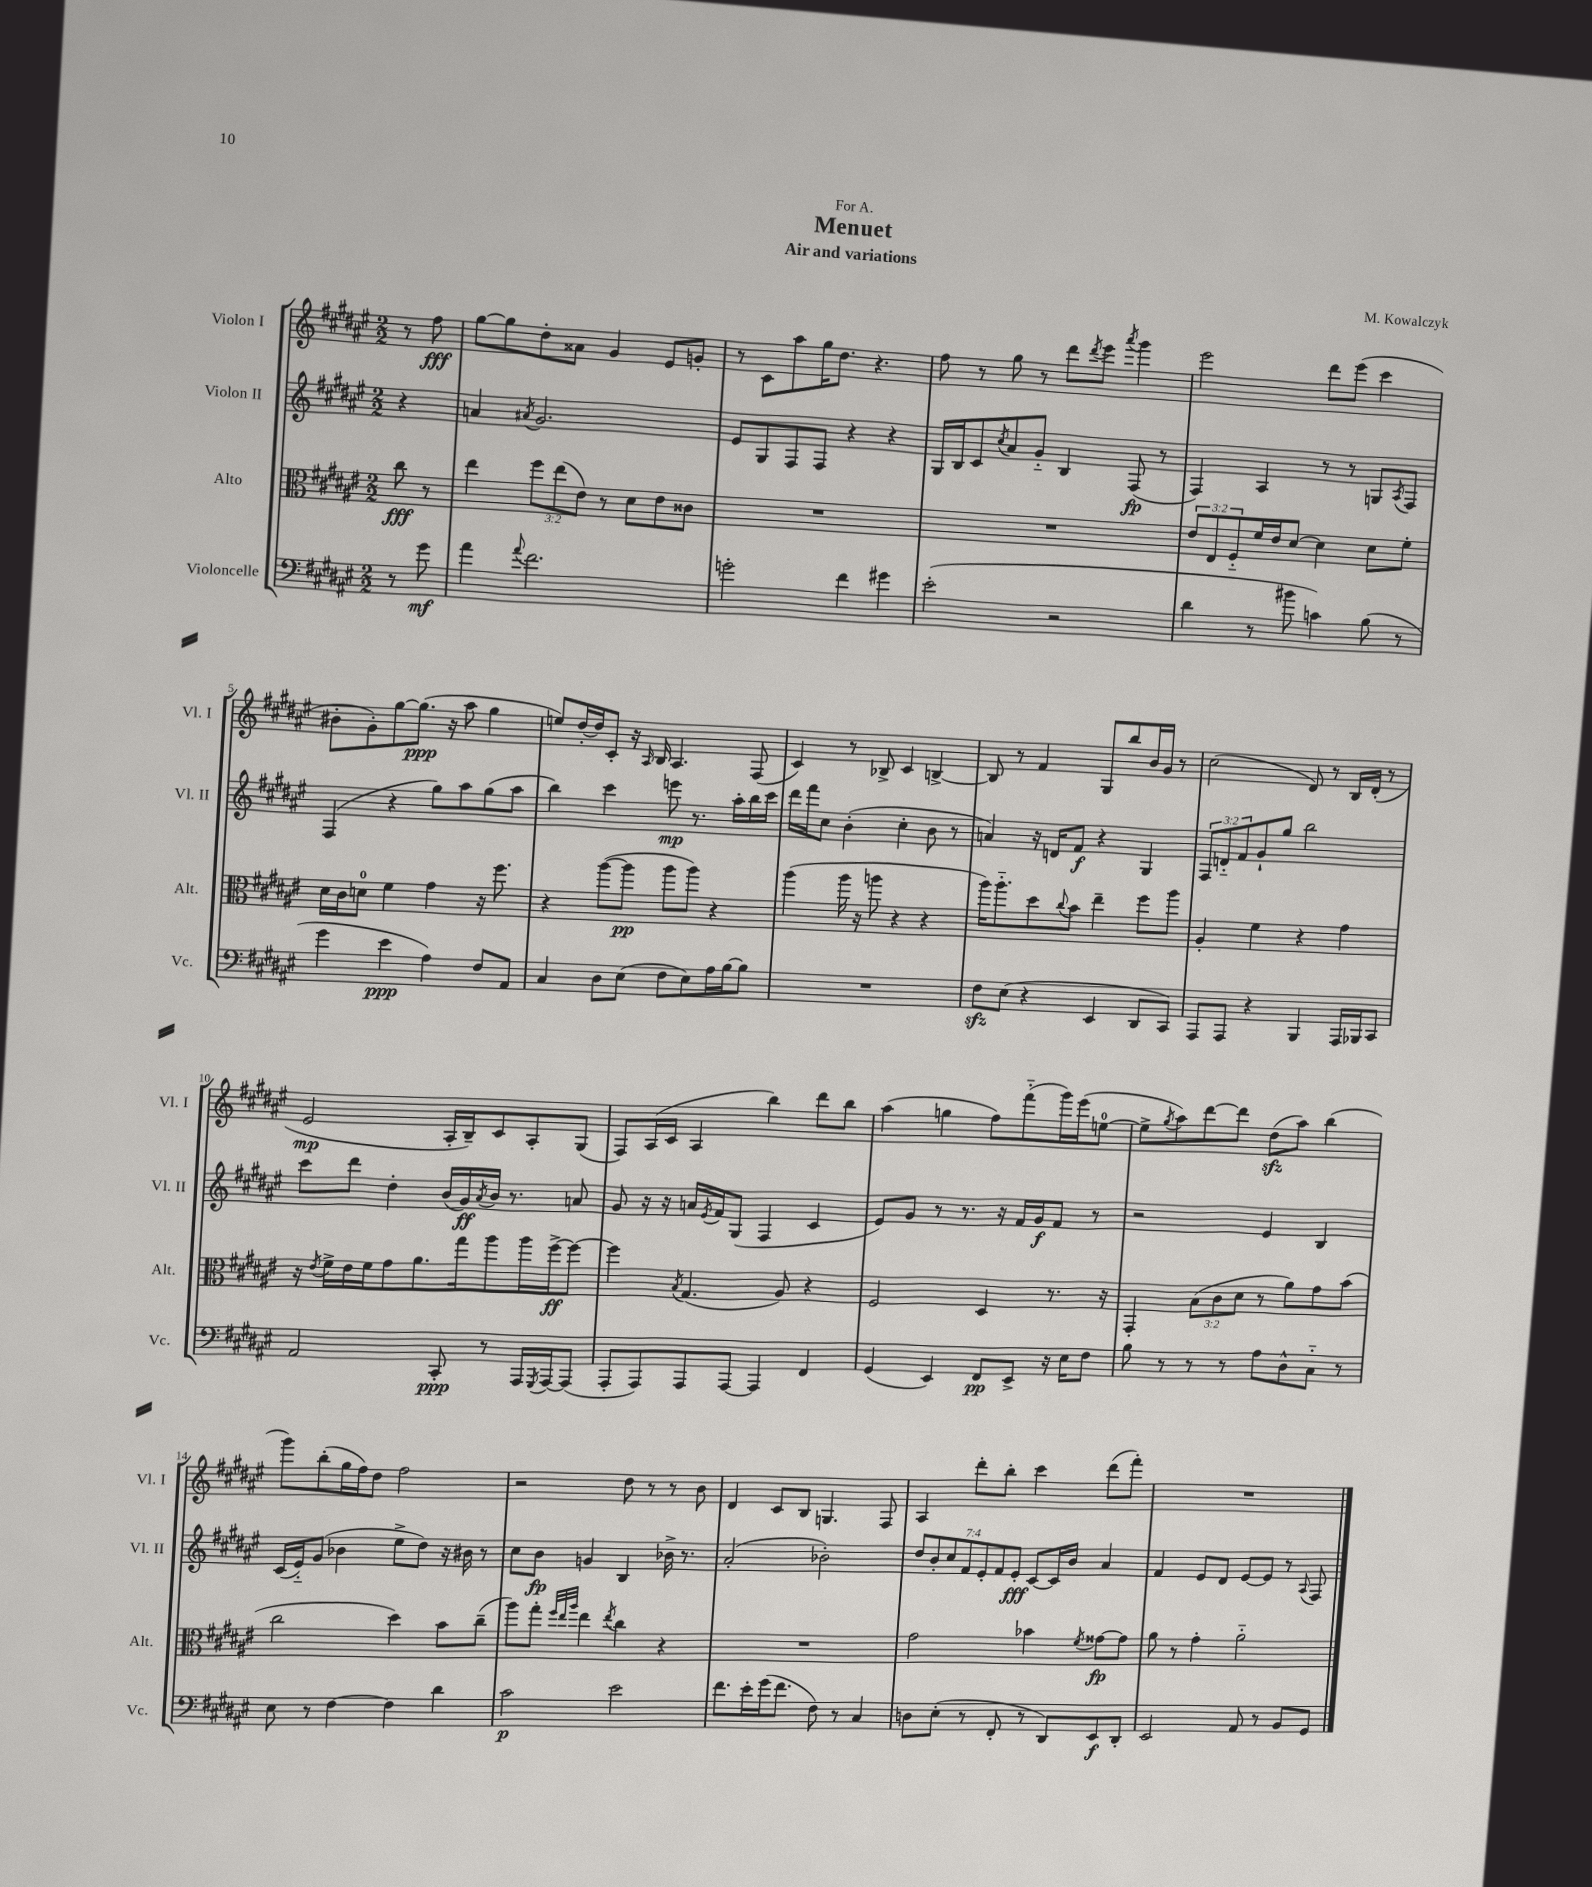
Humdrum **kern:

**kern	**dynam	**kern	**dynam	**kern	**dynam	**kern	**dynam
*part4	*part4	*part3	*part3	*part2	*part2	*part1	*part1
*staff4	*staff4	*staff3	*staff3	*staff2	*staff2	*staff1	*staff1
*I"Violoncelle	*	*I"Alto	*	*I"Violon II	*	*I"Violon I	*
*I'Vc.	*	*I'Alt.	*	*I'Vl. II	*	*I'Vl. I	*
*clefF4	*	*clefC3	*	*clefG2	*	*clefG2	*
*k[f#c#g#d#a#e#]	*	*k[f#c#g#d#a#e#]	*	*k[f#c#g#d#a#e#]	*	*k[f#c#g#d#a#e#]	*
*M2/2	*	*M2/2	*	*M2/2	*	*M2/2	*
=	=	=	=	=	=	=	=
8r	.	8cc#\	fff	4r	.	8r	.
8g#\	mf	8r	.	.	.	8ff#\	fff
=1	=1	=1	=1	=1	=1	=1	=1
4a#\	.	4ee#\	.	4an/	.	[8gg#\L	.
.	.	.	.	.	.	8gg#\]	.
8qqa#/	.	.	.	8qa#X/	.	.	.
2.f#\	.	12ff#\L	.	2.g#/	.	8dd#'\	.
.	.	(12ee#\	.	.	.	.	.
.	.	.	.	.	.	8a##X\J	.
.	.	12e#\J)	.	.	.	.	.
.	.	8r	.	.	.	4g#/	.
.	.	8d#\L	.	.	.	.	.
.	.	8e#\	.	.	.	8e#/L	.
.	.	8c##X\J	.	.	.	8gn'/J	.
=2	=2	=2	=2	=2	=2	=2	=2
2gn'\	.	1r	.	8e#/L	.	8r	.
.	.	.	.	8G#/	.	8c#\L	.
.	.	.	.	8F#/	.	8aa#\	.
.	.	.	.	8F#/J	.	16gg#\K	.
.	.	.	.	.	.	8.dd#\J	.
4f#\	.	.	.	4r	.	.	.
.	.	.	.	.	.	4.r	.
4g#X\	.	.	.	4r	.	.	.
=3	=3	=3	=3	=3	=3	=3	=3
(2e#'\	.	1r	.	16G#/LL	.	8ff#\	.
.	.	.	.	16B/J	.	.	.
.	.	.	.	8c#/	.	8r	.
.	.	.	.	8qcc#/	.	.	.
.	.	.	.	8a#/	.	8gg#\	.
.	.	.	.	8g#/J	.	8r	.
2r	.	.	.	4B/	.	8ddd#\L	.
.	.	.	.	.	.	8qddd#/	.
.	.	.	.	.	.	8eee#\J	.
.	.	.	.	.	.	8qaaa#/	.
.	.	.	.	(8F#/	fp	4ggg#\	.
.	.	.	.	8r	.	.	.
=4	=4	=4	=4	=4	=4	=4	=4
4d#\	.	12e#/L	.	4F#/)	.	2eee#\	.
.	.	12E#/	.	.	.	.	.
.	.	12F#/	.	.	.	.	.
8r	.	16f#/L	.	4A#/	.	.	.
.	.	16e#/J	.	.	.	.	.
8b#X\	.	[8d#/J	.	.	.	.	.
4cn\)	.	4d#\]	.	8r	.	8ddd#\L	.
.	.	.	.	8r	.	(8eee#\J	.
(8B\	.	8d#\L	.	8Gn/L	.	4ccc#\	.
.	.	.	.	8qA#/	.	.	.
8r	.	8f#'\J	.	8F#/J	.	.	.
!!LO:LB:g=z
=5	=5	=5	=5	=5	=5	=5	=5
4g#\	.	16d#\LL	.	(4F#/	.	8b#X'\L	.
.	.	16c#\J	.	.	.	.	.
.	.	8dn\J	.	.	.	8g#'\)	.
4e#\	ppp	4f#\	.	4r	.	[8gg#\	.
.	.	.	.	.	.	(8.gg#\J]	ppp
4A#\)	.	4g#\	.	8gg#\L)	.	.	.
.	.	.	.	.	.	16r	.
.	.	.	.	8aa#\	.	8aa#\	.
8F#/L	.	16r	.	(8gg#\	.	4gg#\	.
.	.	8.ff#\	.	.	.	.	.
8AA#/J	.	.	.	8aa#\J	.	.	.
=6	=6	=6	=6	=6	=6	=6	=6
4C#/	.	4r	.	4bb\)	.	8een/L)	.
.	.	.	.	.	.	[16dd#'/L	.
.	.	.	.	.	.	16dd#/J]	.
8D#\L	.	([8aa#\L	.	4ccc#\	.	8c#'/J	.
(8E#\J	.	8aa#\J]	pp	.	.	16r	.
.	.	.	.	.	.	16qqA#/	.
.	.	.	.	.	.	16B/	.
8F#\L	.	8aa#\L	.	8eeen\	mp	4.A#/	.
8E#\)	.	8aa#\J)	.	8.r	.	.	.
16A#\L	.	4r	.	.	.	.	.
[16B\J	.	.	.	16aa#'\LL	.	.	.
8B\J]	.	.	.	16bb\	.	(8F#/	.
.	.	.	.	16ccc#\JJ	.	.	.
=7	=7	=7	=7	=7	=7	=7	=7
1r	.	(4aa#\	.	16ddd#\LL	.	4c#/)	.
.	.	.	.	16fff#\J	.	.	.
.	.	.	.	8cc#\J	.	.	.
.	.	16aa#\	.	(4b'\	.	8r	.
.	.	16r	.	.	.	.	.
.	.	8aan\	.	.	.	8B-X^/	.
.	.	4r	.	4cc#'\	.	4c#/	.
.	.	4r	.	8b\	.	[4Bn^/	.
.	.	.	.	8r	.	.	.
=8	=8	=8	=8	=8	=8	=8	=8
8F#zz\L	.	16aa#\KL)	.	4an/)	.	8B/]	.
.	.	8.aa#\	.	.	.	.	.
(8E#\J	.	.	.	.	.	8r	.
4r	.	8dd#\	.	16r	.	4f#/	.
.	.	.	.	16dn/KL	.	.	.
.	.	8qqcc#/	.	.	.	.	.
.	.	8b\J	.	8f#/J	f	.	.
4EE#/	.	4ee#~\	.	4r	.	8G#/L	.
.	.	.	.	.	.	8bb/	.
8DD#/L	.	8ff#\L	.	4G#/	.	16b/L	.
.	.	.	.	.	.	16g#/JJ	.
8CC#/J)	.	8aa#\J	.	.	.	8r	.
=9	=9	=9	=9	=9	=9	=9	=9
8AAA#/L	.	4A#'/	.	12F#/L	.	(2cc#\	.
.	.	.	.	12dn/	.	.	.
8AAA#/J	.	.	.	.	.	.	.
.	.	.	.	12f#/	.	.	.
4r	.	4f#\	.	8g#`/	.	.	.
.	.	.	.	8gg#/J	.	.	.
4BBB/	.	4r	.	2bb\	.	8d#/)	.
.	.	.	.	.	.	8r	.
16AAA#/LL	.	4g#\	.	.	.	16B/LL	.
16BBB-X/J	.	.	.	.	.	(16d#'/JJ	.
8CC#/J	.	.	.	.	.	8r	.
!!LO:LB:g=z
=10	=10	=10	=10	=10	=10	=10	=10
2AA#/	.	16r	.	8ccc#\L	.	2e#/	mp
.	.	8qe#/	.	.	.	.	.
.	.	16f#^\LL	.	.	.	.	.
.	.	16e#\	.	8ddd#\J	.	.	.
.	.	16f#\J	.	.	.	.	.
.	.	8g#\	.	4dd#'\	.	.	.
.	.	8.a#\	.	.	.	.	.
8CC#'/	ppp	.	.	(16b/LL	.	16A#'/LL	.
.	.	16gg#\k	.	16g#/)	ff	16B~/J)	.
.	.	.	.	8qa#/	.	.	.
8r	.	8aa#\	.	16b/JJ	.	8c#/	.
.	.	.	.	8.r	.	.	.
16AAA#/LL	.	16aa#\L	.	.	.	8A#'/	.
8qGGG#/	.	.	.	.	.	.	.
[16AAA#/J	.	[16ff#^\J	ff	.	.	.	.
(8AAA#/J]	.	8ff#\J_	.	8an/	.	(8G#/J	.
=11	=11	=11	=11	=11	=11	=11	=11
8AAA#'/L	.	4ff#\]	.	8g#/	.	8F#/L)	.
8AAA#/)	.	.	.	16r	.	(16A#/L	.
.	.	.	.	16r	.	16c#/JJ	.
.	.	8qB/	.	.	.	.	.
8AAA#/	.	(4.G#/	.	16an/LL	.	4A#/	.
.	.	.	.	8qe#/	.	.	.
.	.	.	.	16f#/J	.	.	.
[8AAA#/J	.	.	.	(8G#/J	.	.	.
4AAA#/]	.	.	.	4F#/	.	4bb\)	.
.	.	8A#/)	.	.	.	.	.
4FF#/	.	4r	.	4c#/	.	8ddd#\L	.
.	.	.	.	.	.	8bb\J	.
=12	=12	=12	=12	=12	=12	=12	=12
(4GG#/	.	2F#/	.	8e#/L)	.	(4aa#\	.
.	.	.	.	8g#/J	.	.	.
4EE#/)	.	.	.	8r	.	4ggn\	.
.	.	.	.	8.r	.	.	.
8FF#/L	pp	4D#/	.	.	.	8ff#\L)	.
.	.	.	.	16r	.	.	.
8EE#^/J	.	.	.	16f#/LL	.	(8fff#\	.
.	.	.	.	16g#/J	f	.	.
16r	.	8.r	.	8f#/J	.	16ggg#\L)	.
16E#\KL	.	.	.	.	.	(16eee#\J	.
8F#\J	.	.	.	8r	.	[8een\J	.
.	.	16r	.	.	.	.	.
=13	=13	=13	=13	=13	=13	=13	=13
8B\	.	4GG#'/	.	2r	.	8ee^\L]	.
.	.	.	.	.	.	8qgg#/	.
8r	.	.	.	.	.	8aa#\)	.
8r	.	(12B\L	.	.	.	[8ddd#\	.
.	.	12c#\	.	.	.	.	.
8r	.	.	.	.	.	8ddd#\J]	.
.	.	12d#\J	.	.	.	.	.
8A#\L	.	8r	.	4e#/	.	(8dd#zz\L	.
8D#^^\	.	8a#\L)	.	.	.	8aa#\J)	.
8C#\J	.	8g#\	.	4B/	.	(4bb\	.
8r	.	(8b\J	.	.	.	.	.
!!LO:LB:g=z
=14	=14	=14	=14	=14	=14	=14	=14
8E#\	.	2cc#\	.	(16c#/LL	.	8ggg#\L)	.
.	.	.	.	16e#/J)	.	.	.
8r	.	.	.	(8g#/J	.	(8bb'\	.
[4F#\	.	.	.	4b-X\	.	16gg#\L	.
.	.	.	.	.	.	16ff#\J)	.
.	.	.	.	.	.	8dd#\J	.
4F#\]	.	4dd#\)	.	8ee#^\L	.	2ff#\	.
.	.	.	.	8dd#\J)	.	.	.
4d#\	.	8b\L	.	16r	.	.	.
.	.	.	.	16b#X\	.	.	.
.	.	(8cc#~\J	.	8r	.	.	.
=15	=15	=15	=15	=15	=15	=15	=15
2c#\	p	8aa#\L)	.	8cc#\L	.	2r	.
.	.	8gg#'\J	.	8b\J	fp	.	.
.	.	32qqff#/LLL	.	.	.	.	.
.	.	32qqee#/	.	.	.	.	.
.	.	32qqaa#/JJJ	.	.	.	.	.
.	.	4ee#\	.	4gn/	.	.	.
.	.	8qee#/	.	.	.	.	.
2e#\	.	4cc#\	.	4B/	.	8dd#\	.
.	.	.	.	.	.	8r	.
.	.	4r	.	16b-X^\	.	8r	.
.	.	.	.	8.r	.	.	.
.	.	.	.	.	.	8b\	.
=16	=16	=16	=16	=16	=16	=16	=16
8.f#\L	.	1r	.	(2a#'/	.	4d#/	.
16e#'\L	.	.	.	.	.	.	.
(16g#\J	.	.	.	.	.	8c#/L	.
8.f#\J	.	.	.	.	.	.	.
.	.	.	.	.	.	8B/J	.
8F#\)	.	.	.	2b-X'\)	.	4.Gn/	.
8r	.	.	.	.	.	.	.
4C#/	.	.	.	.	.	.	.
.	.	.	.	.	.	8F#/	.
=17	=17	=17	=17	=17	=17	=17	=17
8Dn\L	.	2g#\	.	14dd#/L	.	4A#/	.
.	.	.	.	14b'/	.	.	.
(8E#'\J	.	.	.	.	.	.	.
.	.	.	.	14cc#/	.	.	.
.	.	.	.	14f#/	.	.	.
8r	.	.	.	.	.	8ddd#'\L	.
.	.	.	.	14e#'/	.	.	.
.	.	.	.	14f#/	.	.	.
8FF#'/	.	.	.	.	.	8bb'\J	.
.	.	.	.	14e#'/J	fff	.	.
8r	.	4b-X\	.	[8c#/L	.	4ccc#\	.
8DD#/L)	.	.	.	16c#/L]	.	.	.
.	.	.	.	16b/JJ	.	.	.
.	.	8qf#/	.	.	.	.	.
8EE#/	f	[8g##X\L	fp	4a#/	.	(8ddd#\L	.
8DD#'/J	.	8g##\J]	.	.	.	8fff#'\J)	.
=18	=18	=18	=18	=18	=18	=18	=18
2EE#/	.	8a#\	.	4f#/	.	1r	.
.	.	8r	.	.	.	.	.
.	.	4g#'\	.	8e#/L	.	.	.
.	.	.	.	8d#/J	.	.	.
8AA#/	.	2a#\	.	[8e#/L	.	.	.
8r	.	.	.	8e#/J]	.	.	.
8BB/L	.	.	.	8r	.	.	.
.	.	.	.	8qqA#/	.	.	.
8GG#/J	.	.	.	8F#/	.	.	.
==	==	==	==	==	==	==	==
*-	*-	*-	*-	*-	*-	*-	*-
